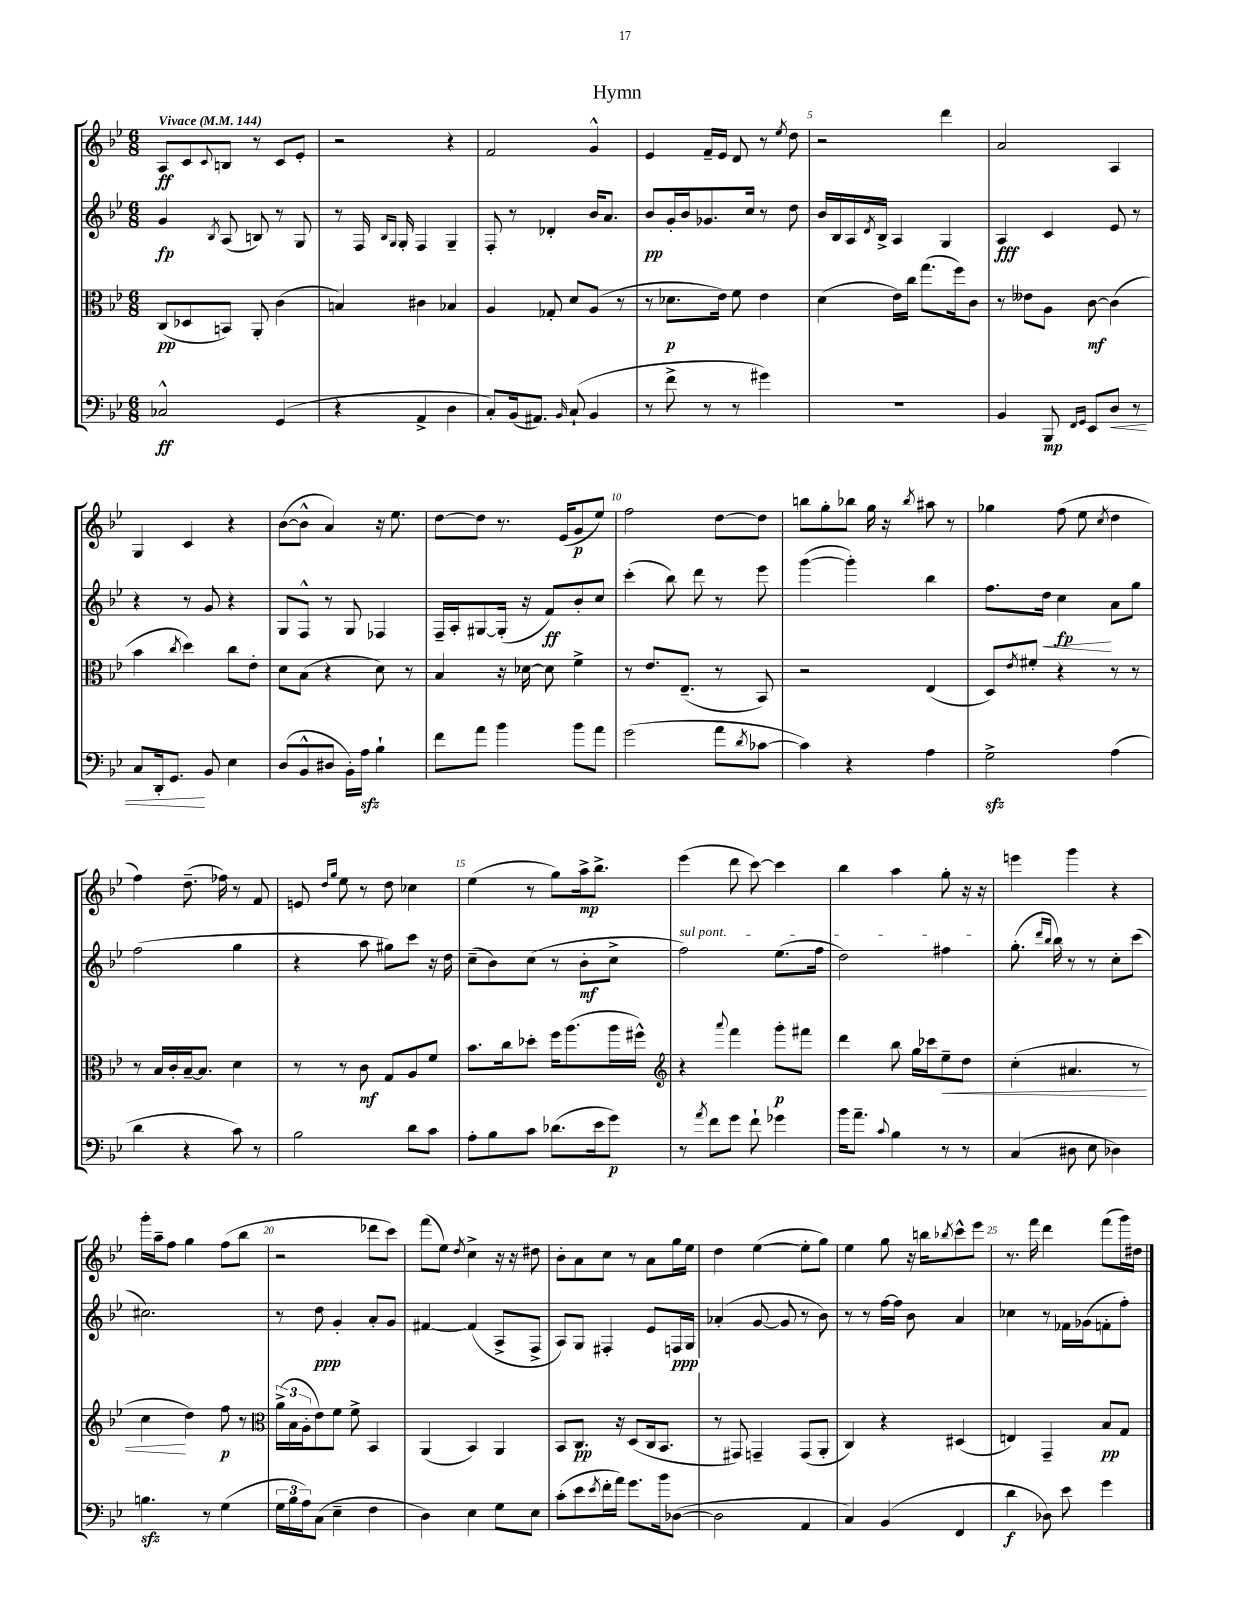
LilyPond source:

\header { title = "Hymn" }
<<
\new StaffGroup <<
\new Staff = "s0" {
    \clef treble \key bes \major \numericTimeSignature \time 6/8 \tempo "Vivace" 4 = 144
    a8\ff c'8 \appoggiatura { c'8 } b8 r8 c'8 ees'8-. |
    r2 r4 |
    f'2 g'4-^ |
    ees'4 f'16-- ees'16 d'8 r8 \acciaccatura { ees''8 } d''8 |
    r2 d'''4 |
    a'2 a4 |
    g4 c'4 r4 |
    bes'8~( bes'8-^ a'4) r16 ees''8. |
    d''8~ d''8 r8. ees'16( g'8\p ees''8) |
    f''2 d''8~ d''8 |
    b''8 g''8-. bes''8 g''16 r16 \acciaccatura { bes''8 } ais''8 r8 |
    ges''4 f''8( ees''8 \acciaccatura { c''8 } d''4 |
    f''4) d''8.--( fes''16) r8 f'8 |
    e'8 \grace { d''16 g''16 } ees''8 r8 d''8 ces''4 |
    ees''4( r8 g''8) a''16->\mp bes''8.-> |
    ees'''4( d'''8 c'''8~) c'''4 |
    bes''4 a''4 g''8-. r16 r16 |
    e'''4 g'''4 r4 |
    g'''16-. a''16-- f''8 g''4 f''8( bes''8 |
    r2 des'''8 c'''8) |
    f'''8( ees''8) \acciaccatura { d''8 } c''4-> r16 r16 dis''8 |
    bes'8-. a'8 c''8 r8 a'8 g''16 ees''16 |
    d''4 ees''4~( ees''8-. g''8) |
    ees''4 g''8 r16 b''16 \acciaccatura { bes''8 } c'''8-^ ees'''8 |
    r8. f'''16 d'''4 f'''8( g'''16) dis''16 \bar "|." |
}
\new Staff = "s1" {
    \clef treble \key bes \major \numericTimeSignature \time 6/8
    g'4\fp \acciaccatura { bes8 } a8( b8) r8 g8 |
    r8 f16 \grace { bes16 g16 } g16-. f4 g4-- |
    f8-. r8 des'4-. bes'16 a'8. |
    bes'8\pp g'16-. bes'16 ges'8. c''16 r8 d''8 |
    bes'16 bes16 a16 \acciaccatura { d'8 } bes16-> a4 g4 |
    a4\fff c'4 ees'8 r8 |
    r4 r8 g'8 r4 |
    g8 f8-^ r8 g8 fes4 |
    f16-- a16-. gis8~ gis16-.( r16 f'8\ff) bes'8-. c''8 |
    c'''4-.( bes''8) d'''8 r8 ees'''8 |
    g'''4~( g'''4-.) bes''4 |
    f''8. d''16\< c''4\fp\! a'8 g''8 |
    f''2( g''4 |
    r4 a''8 gis''8) c'''8 r16 d''16 |
    c''8--( bes'8) c''8( r8 bes'8-.\mf c''8-> |
    \once \override TextSpanner.bound-details.left.text = \markup { \italic "sul pont." } f''2\startTextSpan) ees''8.( f''16 |
    d''2) fis''4\stopTextSpan |
    g''8.-.( \grace { d'''16 bes''16 } bes''16) r8 r8 c''8-. c'''8( |
    cis''2.) |
    r8 d''8\ppp g'4-. a'8-. g'8 |
    fis'4~ fis'4( a8-> f8-> |
    a8) g8 fis4-. ees'8 f16\ppp g16 |
    aes'4-.( g'8~ g'8 r8 bes'8) |
    r8 r8 f''16~ f''16 bes'8 a'4 |
    ces''4 r8 fes'16 ges'16( f'8-. f''8-.) \bar "|." |
}
\new Staff = "s2" {
    \clef alto \key bes \major \numericTimeSignature \time 6/8
    c8\pp( des8 b,8) a,8-. c'4( |
    b4) cis'4 bes4 |
    a4 ges8-. d'8 a8( r8 |
    r8 des'8.\p ees'16) f'8 ees'4 |
    d'4( ees'16) c''16 g''8.( f''16) c'8 |
    r8 eeses'8 a8 c'8~\mf c'4( |
    bes'4 \acciaccatura { c''8 } d''4) c''8 ees'8-. |
    d'8 bes8( r4 d'8) r8 |
    bes4 r16 des'16~ des'8 f'4-> |
    r8 ees'8. ees8.--( r8 bes,8) |
    r2 ees4( |
    d8) \acciaccatura { ees'8 } fis'8-. r4 r8 r8 |
    r8 bes16 c'16-. bes16~-- bes8. d'4 |
    r8 r8 c'8\mf g8 a8 f'8 |
    bes'8. c''16 des''8-. f''16 a''8.( a''16 fis''16-^) |
    \clef treble r4 \appoggiatura { a'''8 } f'''4 g'''8-.\p fis'''8 |
    d'''4 bes''8 g''16 ces'''16 ees''8--\< d''8 |
    c''4-.( ais'4. r8 |
    c''4\! d''4) f''8\p r8 |
    \clef alto \tuplet 3/2 { a'16->( bes16 a16-. } ees'8) f'8 f'8-> bes,4 |
    a,4( bes,4) a,4 |
    bes,8 c8.\pp r16 d8( c16 bes,8. |
    r8 gis,8) g,4-- g,8( a,8-. |
    c4) r4 dis4( |
    e4) g,4-- bes8\pp g8 \bar "|." |
}
\new Staff = "s3" {
    \clef bass \key bes \major \numericTimeSignature \time 6/8
    ces2-^\ff g,4( |
    r4 a,4-> d4 |
    c8-.) bes,16( ais,8.) \grace { bes,16 } c8-!( bes,4 |
    r8 f'8-> r8 r8 gis'4) |
    R2. |
    bes,4 bes,,8\mp \grace { f,16 g,16 } ees,8 d8\< r8 |
    c8 d,16-. g,8.\! bes,8 ees4 |
    d8( bes,8-^ dis8 bes,16-.) a16\sfz bes4-! |
    f'8 a'8 bes'4 bes'8 a'8 |
    g'2( a'8 \acciaccatura { d'8 } ces'8~ |
    ces'4) r4 a4 |
    g2->\sfz a4( |
    d'4 r4 c'8) r8 |
    bes2 d'8 c'8 |
    a8-. bes8 c'8 des'8.( ees'16 g'8\p) |
    r8 \acciaccatura { a'8 } f'8 g'8 f'8-! ges'4 |
    bes'16 a'8.-- \appoggiatura { c'8 } bes4 r8 r8 |
    c4( dis8 ees8 des4) |
    b4.\sfz r8 g4( |
    \tuplet 3/2 { g16 bes16 a16) } c8( ees4-- f4 |
    d4) ees4 g8 ees8 |
    c'8-.( ees'8 \acciaccatura { ees'8 } f'16-. a'16) g'8. bes'16 des8~( |
    des2 a,4 |
    c4) bes,4( f,4 |
    d'4\f des8) ees'8 g'4 \bar "|." |
}
>>
>>
\layout { \context { \Score \override BarNumber.break-visibility = ##(#f #t #t) barNumberVisibility = #(every-nth-bar-number-visible 5) } }
